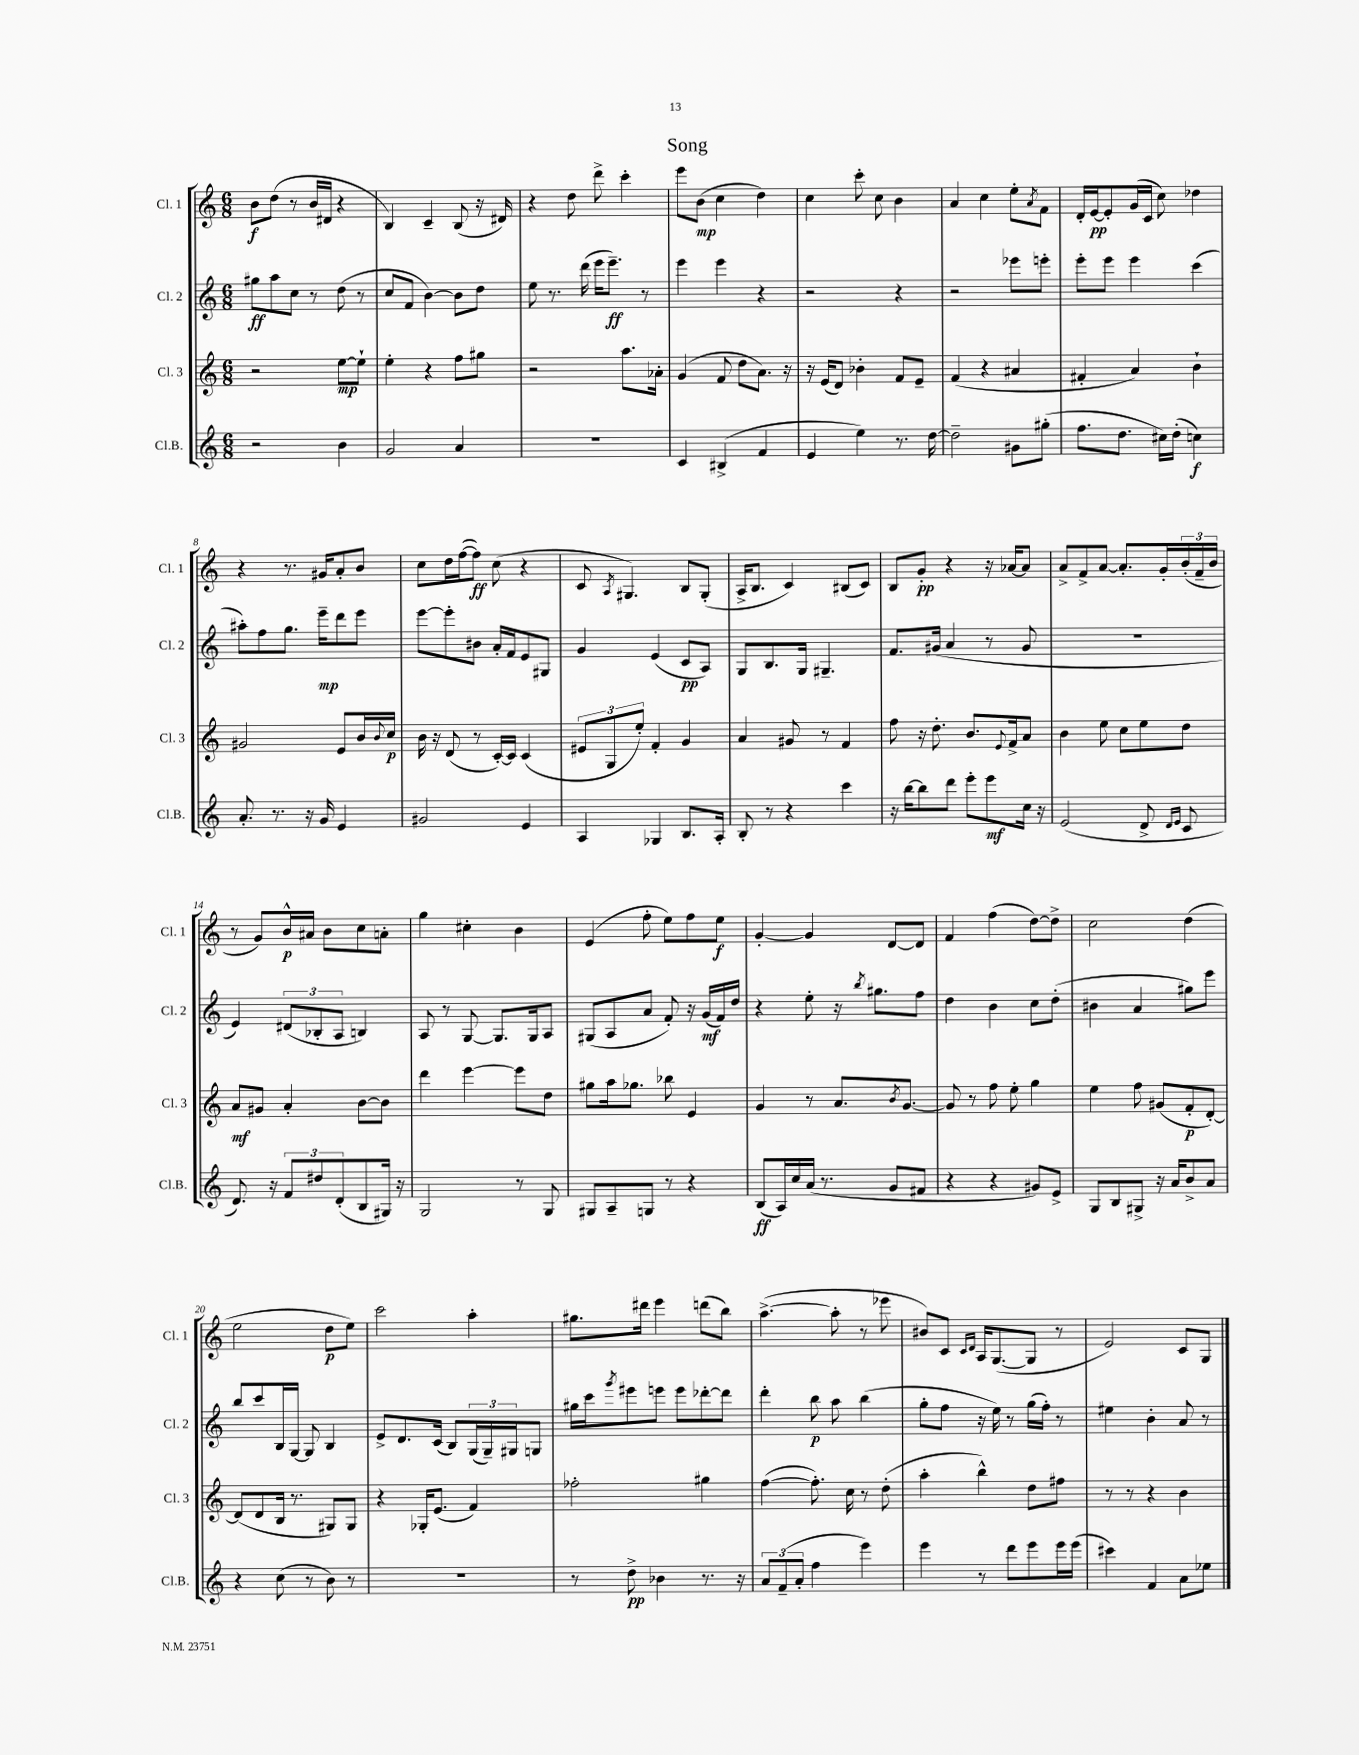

**kern	**kern	**kern	**kern
*staff4	*staff3	*staff2	*staff1
*clefG2	*clefG2	*clefG2	*clefG2
*k[]	*k[]	*k[]	*k[]
*M6/8	*M6/8	*M6/8	*M6/8
2r	2r	8gg#\L	8b\L
.	.	8aa\	(8dd\J
.	.	8cc\J	8r
.	.	8r	16b/LL
.	.	.	16d#/JJ
4b\	[8ee\L	(8dd\	4r
.	8ee`\]J	8r	.
=	=	=	=
2g/	4ee'\	8cc/L	4B/)
.	.	8f/J	.
.	4r	[4b\)	4c~/
4a/	8ff\L	8b\]L	(8B/
.	8gg#\J	8dd\J	16r
.	.	.	16d#/)
=	=	=	=
2.r	2r	8ee\	4r
.	.	8.r	.
.	.	.	8dd\
.	.	(16ddd\	.
.	.	16eee\LK	8ddd^\
.	.	8.eee~\J)	.
.	8.aa\L	.	4ccc'\
.	.	8r	.
.	16a-'\Jk	.	.
=	=	=	=
4c/	(4g/	4eee\	8eee\L
.	.	.	(8b\J
(4B#^/	8f/	4eee\	4cc\
.	8dd\L	.	.
4f/	8.a\J)	4r	4dd\)
.	16r	.	.
=	=	=	=
4e/	16r	2r	4cc\
.	(16e/LK	.	.
.	8d/J)	.	.
4ee\)	4b-'\	.	8ccc'\
.	.	.	8cc\
8.r	8f/L	4r	4b\
.	8e~/J	.	.
[16dd\	.	.	.
=	=	=	=
2dd~\]	(4f/	2r	4a/
.	4r	.	4cc\
8g#\L	4a#/	8eee-\L	8ee'\L
.	.	.	8qa/
(8gg#'\J	.	8eee'\J	8f\J
=	=	=	=
8.ff\L	4f#'/	8eee'\L	16d'/LL
.	.	.	[16e/J
.	.	8eee\J	8e'/]
8.dd\J	.	.	.
.	4a/)	4eee\	(16g/L
.	.	.	16c/JJ
16cc#\LL)	.	.	8cc\)
(16dd'\JJ	.	.	.
4cc\)	4b`\	(4ccc\	4dd-\
=	=	=	=
8.a'/	2g#/	8aa#'\L)	4r
.	.	8ff\	.
8.r	.	.	.
.	.	8.gg\J	8.r
16r	.	.	.
16g/	.	16eee~\LK	16g#/LK
4e/	8e/L	8ddd\	8a'/
.	16b/L	8eee\J	8b/J
.	8qqb/	.	.
.	16cc/JJ	.	.
=	=	=	=
2g#/	16b\	[8eee\L	8cc\L
.	16r	.	.
.	(8d/	8eee'\]	16dd\L
.	.	.	([16ff\J
.	8r	8b#\J	8ff\]J)
.	[16c'/LL)	16a'/LL	(8cc\
.	16c/]JJ	16f/J	.
4e/	(4c/	8e/	4r
.	.	8G#/J	.
=	=	=	=
4A/	12e#/L	4g/	8c/
.	12G/	.	.
.	.	.	8qA/
.	.	.	4.G#/)
.	12ee'/J)	.	.
4G-/	4f'/	(4e/	.
8.B/L	4g/	8c/L	8B/L
.	.	8A/J)	(8G#'/J
16A'/Jk	.	.	.
=	=	=	=
8B'/	4a/	8G/L	16A^/LK
.	.	.	8.B/J
8r	.	8.B/	.
4r	8g#/	.	4c/)
.	.	16G/Jk	.
.	8r	4.G#~/	.
4ccc\	4f/	.	(8B#/L
.	.	.	8c/J)
=	=	=	=
16r	8ff\	8.f/L	8B/L
[16bb\LK	.	.	.
8bb\]	16r	.	8g'/J
.	8.dd'\	(16g#/Jk	.
8ddd\J	.	4a/	4r
8eee'\L	8.b/L	.	.
8eee\	.	8r	16r
.	8qqe/	.	.
.	16f^/k	.	[16a-/LK
16cc\Jk	8a/J	8g#/	8a-/]J
16r	.	.	.
=	=	=	=
(2e/	4b\	2.r	8a^/L
.	.	.	8f^/
.	8ee\	.	[8a/J
.	8cc\L	.	8.a'/]L
8d^/	8ee\	.	.
.	.	.	16g'/L
16qqd/LL	.	.	.
16qqe/JJ	.	.	.
8c/	8dd\J	.	(24b'/
.	.	.	24f~/
.	.	.	24b/JJ
=	=	=	=
8.d/)	8a/L	4e/)	8r
.	8g#/J	.	8g/L)
16r	.	.	.
12f/L	4a'/	(12d#/L	16b^^/L
.	.	.	16a#/JJ
12dd#/	.	12B-'/	.
.	.	.	8b\L
(12d'/	.	12A/J	.
8B/	[8b\L	4B/)	8cc\
16G#/Jk)	8b\]J	.	8a'\J
16r	.	.	.
=	=	=	=
2G/	4ddd\	8A/	4gg\
.	.	8r	.
.	[4eee\	[8G/	4cc#'\
.	.	8.G/]L	.
8r	8eee\]L	.	4b\
.	.	16G/k	.
8G/	8dd\J	8A/J	.
=	=	=	=
8G#/L	8gg#\L	(8G#/L	(4e/
8A~/	16aa\k	8A/	.
.	8.gg-\J	.	.
8G/J	.	8a/J	8ff'\
8r	8bb-\	8f'/)	8ee\L)
4r	4e/	16r	8ff\
.	.	(16g/LL	.
.	.	16f/)	8ee\J
.	.	16dd/JJ	.
=	=	=	=
(8B/L	4g/	4r	[4g'/
16A/L)	.	.	.
16cc/	.	.	.
(16a/JJ	8r	8ee'\	4g/]
8.r	.	.	.
.	8.a/L	16r	.
.	.	8qbb/	.
.	.	8.gg#\L	.
8g/L	.	.	[8d/L
.	8qb/	.	.
.	[8.g/J	.	.
8f#/J	.	8ff\J	8d/]J
=	=	=	=
4r	8g/]	4dd\	4f/
.	8r	.	.
4r	8ff\	4b\	(4ff\
.	8ee'\	.	.
8g#/L)	4gg\	8cc\L	[8dd\L)
8e^/J	.	(8dd'\J	8dd^\]J
=	=	=	=
8G/L	4ee\	4b#\	2cc\
8B/	.	.	.
8G#^/J	8ff\	4a/	.
16r	(8g#/L	.	.
16a/LK	.	.	.
8b^/	8f'/	8gg#\L)	(4dd\
8a/J	[8d'/J)	8eee\J	.
=	=	=	=
4r	(8d/]L	8bb/L	2ee\
.	8d/	8ccc/	.
(8cc\	16B/Jk	16B/L	.
.	8.r	[16G/JJ	.
8r	.	8G/]	.
8b\)	8G#/L)	4B/	8dd\L
8r	8G#/J	.	8ee\J)
=	=	=	=
2.r	4r	8e^/L	2ccc\
.	.	8.d/	.
.	16G-'/LK	.	.
.	(8.e/J	(16c/Jk	.
.	.	8B/L)	.
.	4f/)	(24G/L	4aa'\
.	.	24G~/)	.
.	.	24G#/J	.
.	.	8G/J	.
=	=	=	=
8r	2ff-'\	16gg#\LL	8.gg#\L
.	.	16ccc\J	.
.	.	8qggg/	.
8dd^\	.	8eee#\	.
.	.	.	16ddd#\Jk
4b-\	.	8eee\J	4eee\
.	.	8eee\L	.
8.r	4gg#\	[8ddd-'\	(8ddd\L
.	.	8ddd-\]J	8bb\J)
16r	.	.	.
=	=	=	=
12a/L	([4ff\	4ddd'\	([4.aa^\
(12f~/	.	.	.
12a'/J	.	.	.
4ff\	8.ff'\])	8bb\	.
.	.	8aa\	8aa'\]
.	16cc\	.	.
4eee\)	8r	(4bb\	8r
.	(8dd'\	.	8eee-\
=	=	=	=
4eee\	4aa'\	8gg'\L	8b#/L)
.	.	8ff\J	8c/J
.	.	.	16qqc/LL
.	.	.	16qqd/JJ
8r	4bb^^\)	16r	16A/LK
.	.	16ee\)	([8.G/
8ddd\L	.	8r	.
8eee\	8dd\L	(16gg\LL	8G/]J
.	.	16ff'\JJ)	.
16eee\L	8ff#\J	8r	8r
(16eee\JJ	.	.	.
=	=	=	=
4ccc#\)	8r	4ee#\	2e/)
.	8r	.	.
4f/	4r	4b'\	.
8a\L	4b\	8a/	8c/L
8ee-\J	.	8r	8G/J
==	==	==	==
*-	*-	*-	*-
